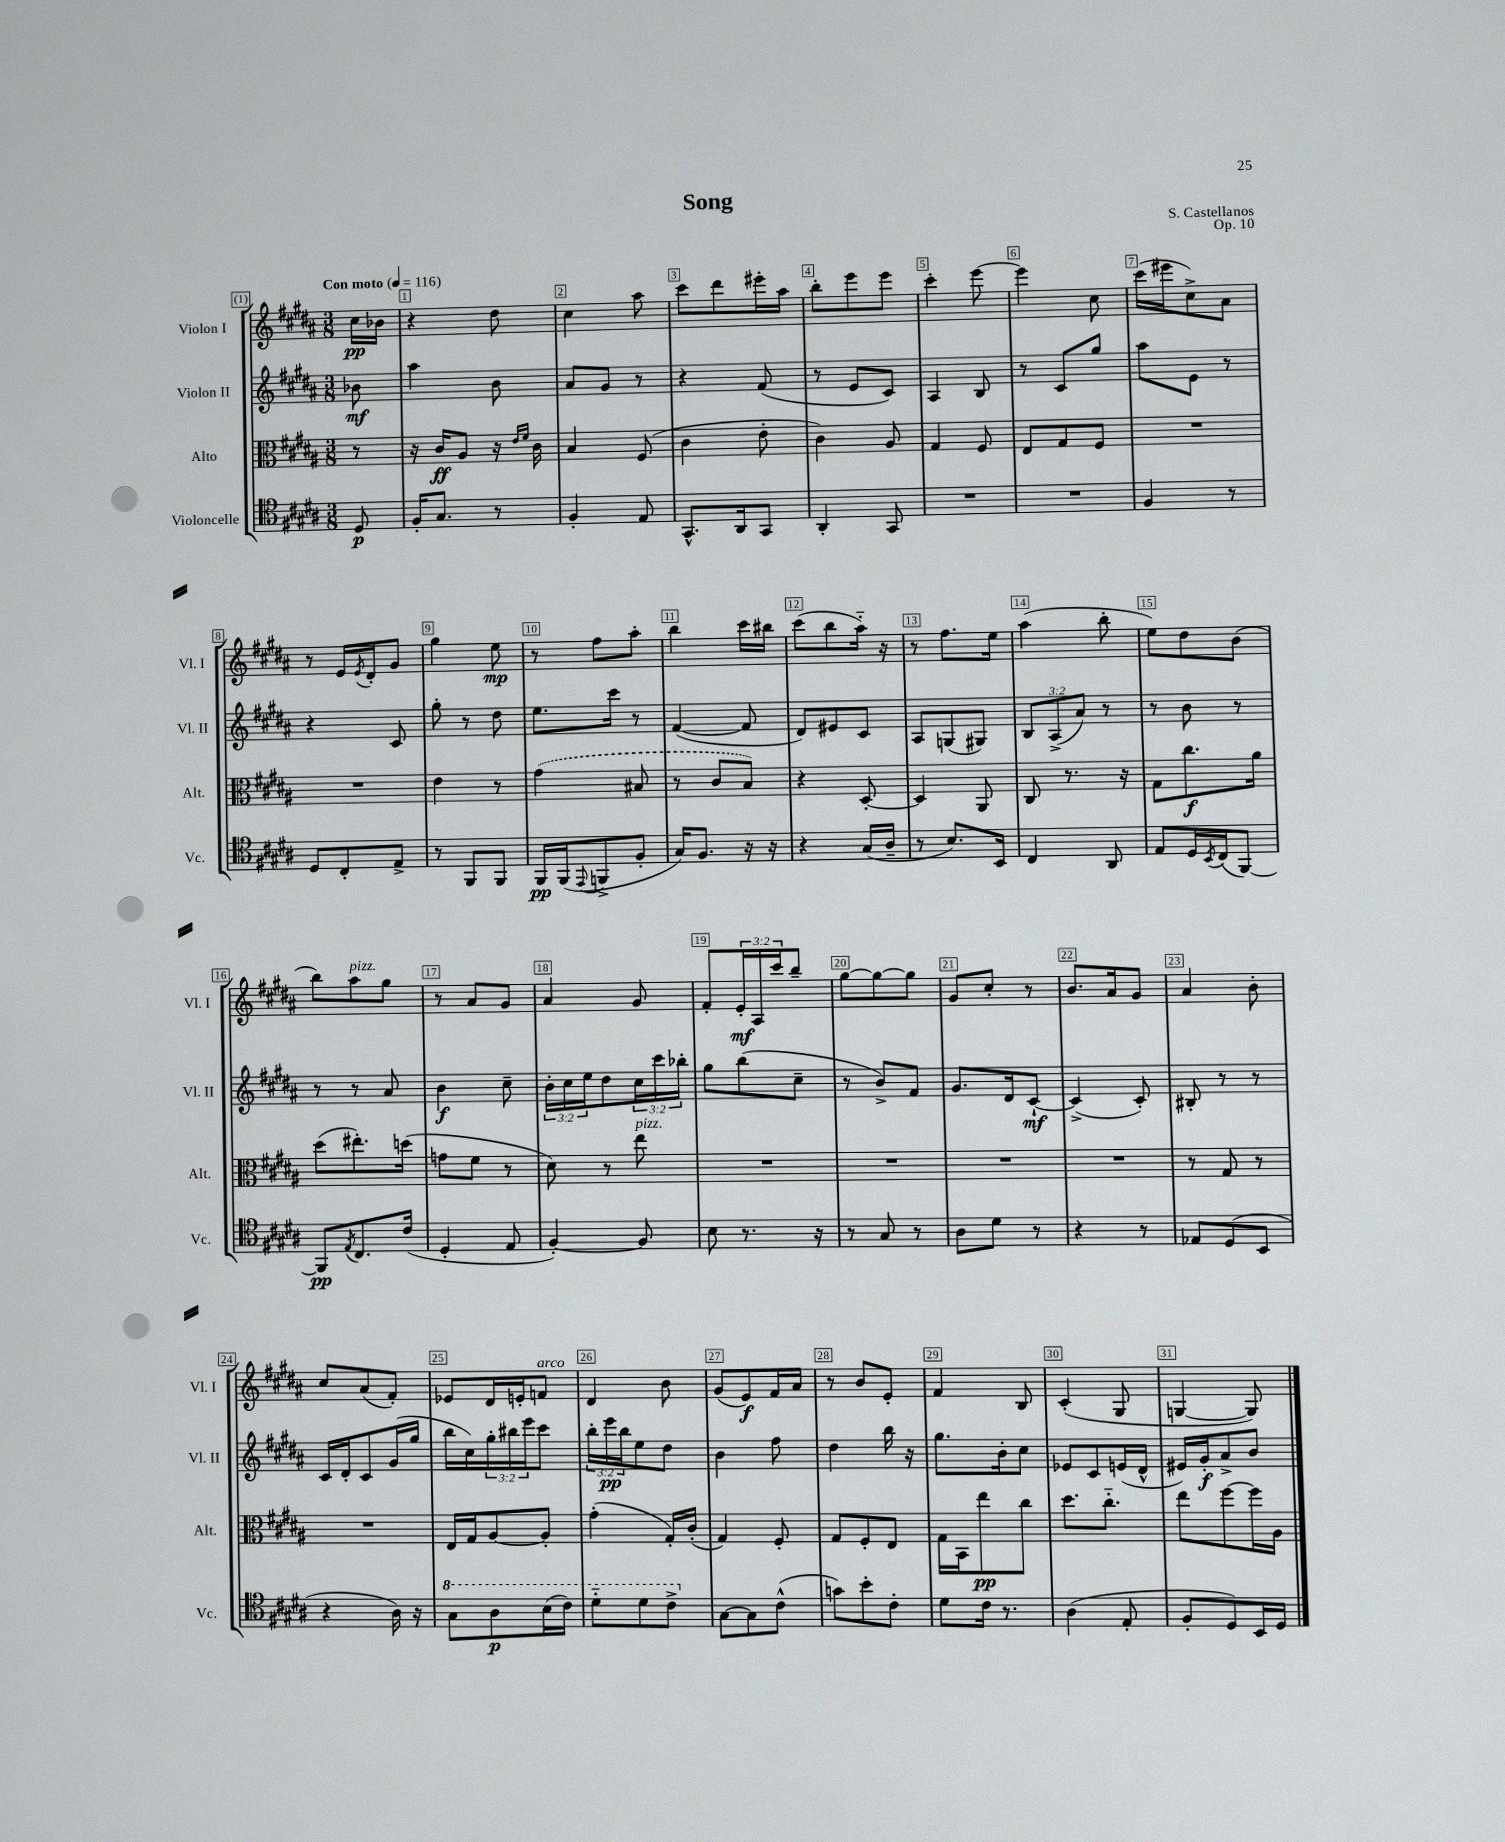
\header { title = "Song" composer = "S. Castellanos" opus = "Op. 10" }
<<
\new StaffGroup <<
\new Staff = "s0" \with { instrumentName = "Violon I" shortInstrumentName = "Vl. I" } {
    \clef treble \key b \major \numericTimeSignature \time 3/8 \override Staff.TupletNumber.text = #tuplet-number::calc-fraction-text \partial 8 \tempo "Con moto" 4 = 116
    cis''16\pp bes'16 |
    r4 dis''8 |
    cis''4 ais''8 |
    cis'''8 dis'''8 eis'''16-. ais''16 |
    b''8-. e'''8 e'''8 |
    cis'''4-. e'''8~ |
    e'''4 cis''8 |
    cis'''16( eis'''16 cis''8->) ais'8 |
    r8 e'16 \acciaccatura { e'8 } dis'16-. gis'8 |
    gis''4 e''8\mp |
    r8 fis''8 ais''8-. |
    b''4 cis'''16 bis''16 |
    cis'''8( b''8 ais''16-_) r16 |
    r8 fis''8. e''16 |
    ais''4( b''8-. |
    e''8) dis''8 b'8( |
    b''8) ais''8^\markup { \italic "pizz." } gis''8 |
    r8 ais'8 gis'8 |
    ais'4 gis'8 |
    fis'8-. \tuplet 3/2 { e'16-.\mf ais16 cis'''16 } b''8-- |
    gis''8~ gis''8~ gis''8 |
    gis'8 cis''8-. r8 |
    b'8. ais'16 gis'8 |
    ais'4 b'8-. |
    cis''8 ais'8( fis'8-.) |
    ees'8 dis'16 e'16-. f'8^\markup { \italic "arco" } |
    dis'4 b'8 |
    gis'8( e'8\f) fis'16 ais'16 |
    r8 b'8 e'8-. |
    fis'4 b8 |
    cis'4-.( gis8 |
    g4~ g8) \bar "|." |
}
\new Staff = "s1" \with { instrumentName = "Violon II" shortInstrumentName = "Vl. II" } {
    \clef treble \key b \major \numericTimeSignature \time 3/8 \override Staff.TupletNumber.text = #tuplet-number::calc-fraction-text \partial 8
    bes'8\mf |
    ais''4 b'8 |
    ais'8 gis'8 r8 |
    r4 fis'8( |
    r8 e'8 cis'8) |
    ais4 b8 |
    r8 cis'8 gis''8 |
    ais''8 e'8 r8 |
    r4 cis'8 |
    gis''8-. r8 dis''8 |
    e''8. cis'''16 r8 |
    fis'4~( fis'8 |
    dis'8) eis'8 cis'8 |
    ais8 g8( gis8) |
    \tuplet 3/2 { b8 ais8->( ais'8) } r8 |
    r8 b'8 r8 |
    r8 r8 ais'8 |
    b'4\f cis''8-- |
    \tuplet 3/2 { b'16-. cis''16 e''16 } dis''8 \tuplet 3/2 { cis''16 cis'''16 bes''16-. } |
    gis''8 b''8( cis''8-- |
    r8 b'8->) fis'8 |
    gis'8. dis'16 cis'8~-!\mf |
    cis'4->( cis'8-.) |
    bis8-. r8 r8 |
    cis'16 dis'16-. cis'8 gis'16( gis''16 |
    b''16 cis''16) \tuplet 3/2 { gis''16-. bis''16 e'''16 } cis'''8 |
    \tuplet 3/2 { b''16-. e'''16\pp b''16 } e''8 dis''8 |
    b'4 fis''8 |
    dis''4 b''16 r16 |
    gis''8. b'16-. cis''8 |
    ees'8 cis'8 e'16( dis'16-^ |
    eis'16) gis'16-.\f ais'8-> b'8 \bar "|." |
}
\new Staff = "s2" \with { instrumentName = "Alto" shortInstrumentName = "Alt." } {
    \clef alto \key b \major \numericTimeSignature \time 3/8 \partial 8
    r8 |
    r16 cis'16\ff ais8 r16 \grace { e'16 fis'16 } cis'16 |
    b4 fis8( |
    cis'4 e'8-. |
    cis'4) ais8 |
    gis4 fis8 |
    e8 gis8 fis8 |
    R4. |
    R4. |
    e'4 r8 |
    \once \slurDashed gis'4( bis8 |
    r8 cis'8 b8) |
    r4 dis8~-. |
    dis4 ais,8 |
    cis8 r8. r16 |
    gis8 cis''8.\f ais'16 |
    dis''8( eis''8.-.) d''16( |
    g'8 fis'8 r8 |
    dis'8) r8 e''8^\markup { \italic "pizz." } |
    R4. |
    R4. |
    R4. |
    R4. |
    r8 gis8 r8 |
    R4. |
    e16 gis16 ais8~ ais8-. |
    gis'4-.( gis16-.) cis'16-.( |
    gis4) fis8-. |
    gis8 fis8-. e8 |
    gis16 b,16 e''8\pp cis''8 |
    dis''8. cis''8.-_ |
    e''8 fis''8~ fis''16 ais16 \bar "|." |
}
\new Staff = "s3" \with { instrumentName = "Violoncelle" shortInstrumentName = "Vc." } {
    \clef tenor \key b \major \numericTimeSignature \time 3/8 \partial 8
    dis8\p |
    fis16-. gis8. r8 |
    fis4-. e8 |
    gis,8.-^ ais,16 gis,8 |
    ais,4-. gis,8 |
    R4. |
    R4. |
    fis4 r8 |
    dis8 cis8-. e8-> |
    r8 fis,8 fis,8 |
    fis,16\pp fis,16( \appoggiatura { e,8 } f,8-> fis8-. |
    gis16) fis8. r16 r16 |
    r4 gis16( ais16-- |
    r8 b8.) b,16 |
    cis4 ais,8 |
    e8 dis16 \acciaccatura { b,8 } cis16( fis,8~) |
    fis,8\pp \acciaccatura { e8 } cis8. cis'16( |
    dis4-. e8 |
    fis4~-.) fis8 |
    b8 r8. r16 |
    r8 gis8 r8 |
    ais8 dis'8 r8 |
    r4 r8 |
    ees8 dis8( b,8 |
    r4 ais16) r16 |
    \ottava #1 gis'8 ais'8\p b'16( cis''16) |
    dis''8-_ dis''8 cis''8-> \ottava #0 |
    gis8~ gis8 cis'8-^( |
    g'8) b'8-. cis'8-. |
    dis'8 cis'16 r8. |
    ais4( e8-. |
    fis8-. dis8) b,16 dis16 \bar "|." |
}
>>
>>
\layout { \context { \Score \override BarNumber.break-visibility = ##(#f #t #t) barNumberVisibility = #all-bar-numbers-visible \override BarNumber.stencil = #(make-stencil-boxer 0.1 0.3 ly:text-interface::print) } }
